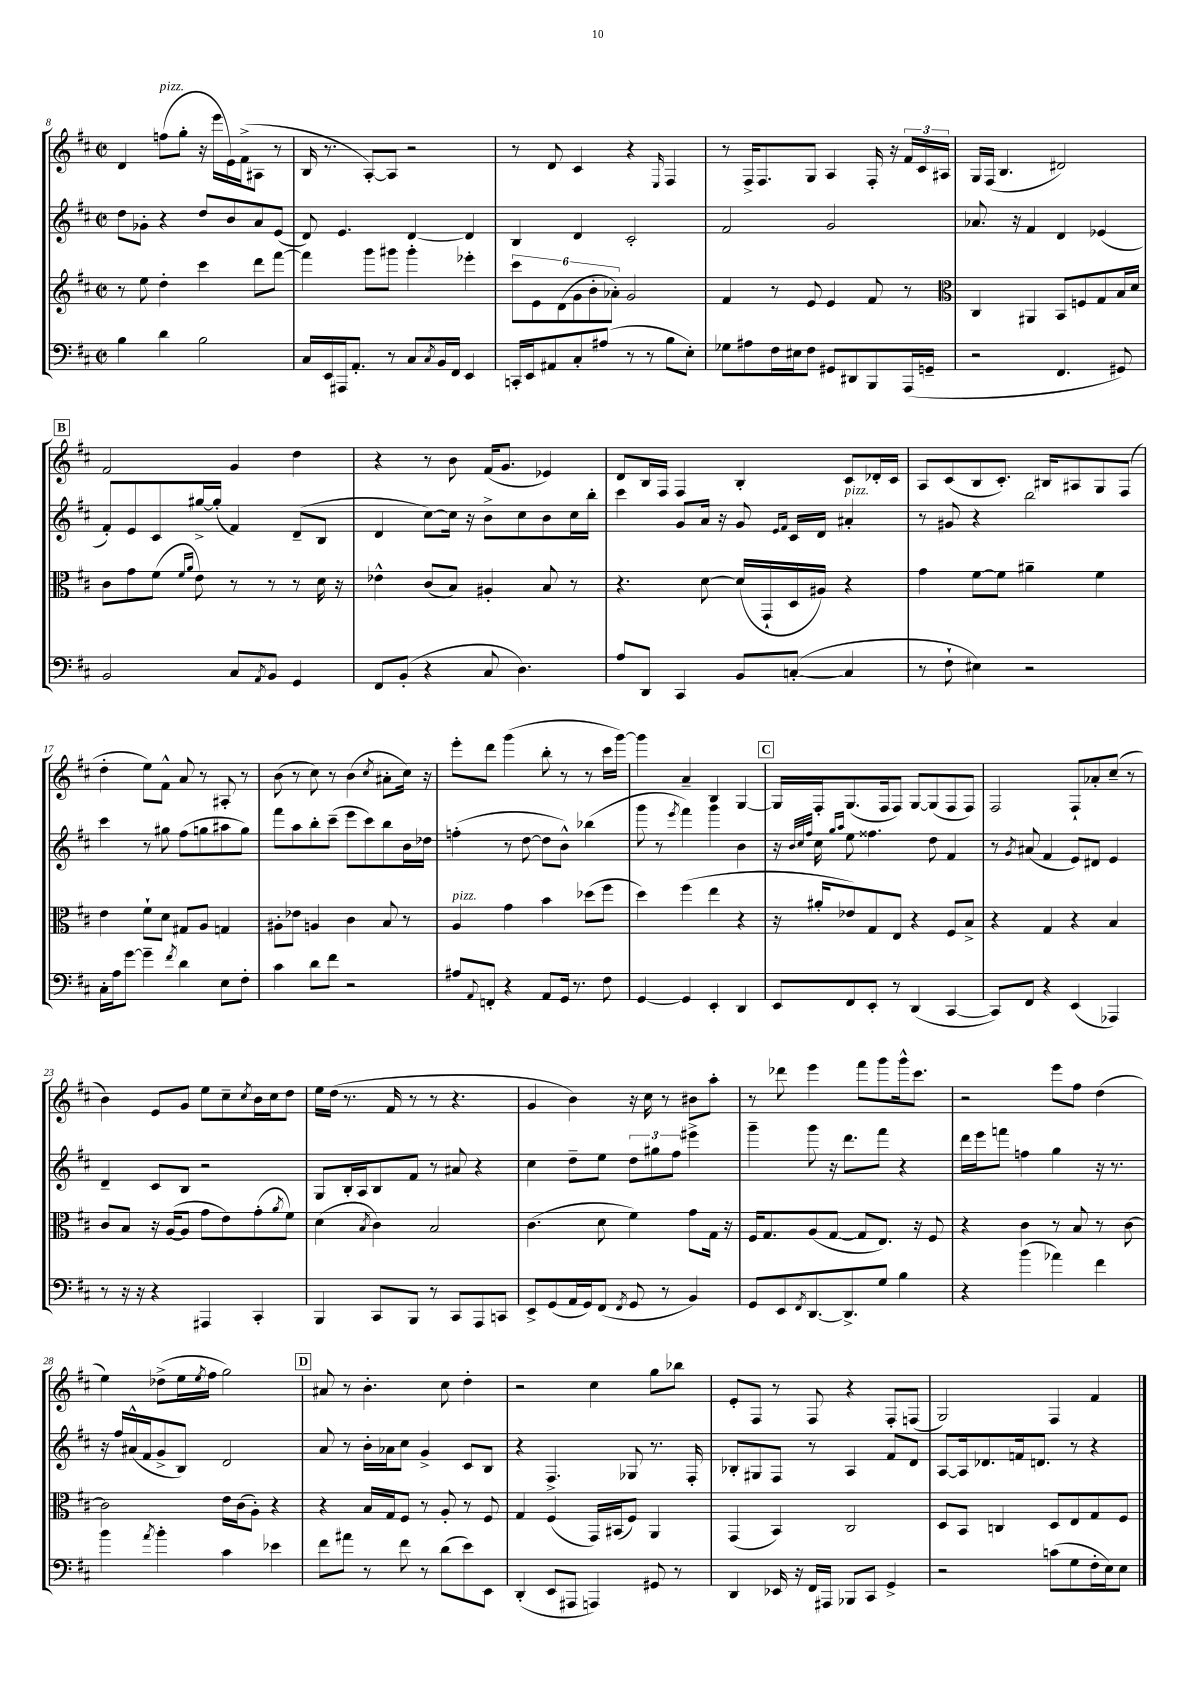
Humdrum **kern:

**kern	**kern	**kern	**kern
*part4	*part3	*part2	*part1
*staff4	*staff3	*staff2	*staff1
*clefF4	*clefG2	*clefG2	*clefG2
*k[f#c#]	*k[f#c#]	*k[f#c#]	*k[f#c#]
*M2/2	*M2/2	*M2/2	*M2/2
*met(c|)	*met(c|)	*met(c|)	*met(c|)
=8	=8	=8	=8
4B\	8r	8dd\L	4d/
.	8ee\	8g-X'\J	.
!	!	!	!LO:TX:a:i:t=pizz.
4d\	4dd'\	4r	(8ffn\L
.	.	.	8gg'\J
2B\	4ccc#\	8dd/L	16r
.	.	.	16eee\LL
.	.	8b/	16e\)
.	.	.	(16f#^\J
.	8ddd\L	8a/	8A#X\J
.	[8fff#\J	(8e/J	8r
=9	=9	=9	=9
16C#/LL	4fff#\]	8d/)	16B/
16EE/	.	.	8.r
16AAA#X/J	.	4.e/	.
8.AA'/J	.	.	.
.	8ggg\L	.	[8A'/L)
8r	8ggg#X\J	.	8A/J]
8C#/L	4ggg#'\	[4d/	2r
8qC#/	.	.	.
16BB/L	.	.	.
16FF#/JJ	.	.	.
4EE/	4eee-X'\	4d/]	.
=10	=10	=10	=10
16CCn'/LL	12ccc#\L	4B/	8r
16EE/J	.	.	.
.	12e\	.	.
8AA#X/	.	.	8d/
.	(12d\	.	.
8C#'/	12g\	4d/	4c#/
.	12b'\	.	.
(8A#X/J	.	.	.
.	12a-X'\J)	.	.
8r	2g/	2c#'/	4r
8r	.	.	.
.	.	.	16qqE/
8B\L	.	.	4F#/
8E'\J)	.	.	.
=11	=11	=11	=11
8G-X\L	4f#/	2f#/	8r
8A#X\	.	.	16F#^/KL
.	.	.	8.F#/
16F#\L	8r	.	.
16E#X\J	.	.	.
8F#\J	8e/	.	8G/J
8GG#X/L	4e/	2g/	4A/
8DD#X/	.	.	.
8BBB/	8f#/	.	16F#'/
.	.	.	16r
(16AAA/L	8r	.	24f#/LL
.	.	.	24c#/
16GGn~/JJ	.	.	.
.	.	.	24A#X/JJ
=12	=12	=12	=12
*	*clefC3	*	*
2r	4C#/	8.a-X/	16G/LL
.	.	.	(16F#/JJ
.	.	.	4.B/
.	.	16r	.
.	4AA#X/	4f#/	.
4.FF#/	8BB/L	4d/	2d#X/)
.	8Fn/	.	.
.	8G/	(4e-X/	.
8GG#X/)	16B/L	.	.
.	16d/JJ	.	.
!!LO:LB:g=z
!!LO:REH:place=s1:t=B
=13	=13	=13	=13
2BB/	8c#\L	8f#'/L)	2f#/
.	8g\	8e/	.
.	(8f#\J	8c#/	.
.	16qqf#/LL	.	.
.	16qqa/JJ	.	.
.	8e\)	[16gg#X^/L	.
.	.	(16gg#'/JJ]	.
8C#/L	8r	4f#/)	4g/
8qAA/	.	.	.
8BB/J	8r	.	.
4GG/	8r	(8d~/L	4dd\
.	16d\	8B/J	.
.	16r	.	.
=14	=14	=14	=14
8FF#/L	4e-X^^\	4d/	4r
(8BB'/J	.	.	.
4r	(8c#/L	[8cc#\L)	8r
.	8B/J)	16cc#\Jk]	8b\
.	.	16r	.
8C#/	4A#X'/	8b^\L	(16f#/KL
.	.	.	8.g/J
4.D\)	.	8cc#\	.
.	8B/	8b\	4e-X/)
.	8r	16cc#\L	.
.	.	16bb'\JJ	.
=15	=15	=15	=15
8A/L	4.r	4ccc#\	8d/L
8DD/J	.	.	16B/L
.	.	.	16F#/JJ
4CC#/	.	8g/L	4F#/
.	[8d\	16a/Jk	.
.	.	16r	.
8BB/L	(16d/LL]	8g/	4B'/
.	16GG`/	.	.
.	.	16qqe/LL	.
.	.	16qqf#/JJ	.
([8Cn'/J	16D/	16c#/LL	.
.	16A#X/JJ)	16d/JJ	.
!	!	!LO:TX:a:i:t=pizz.	!
4C/]	4r	4a#X'/	8c#/L
.	.	.	16d-X'/L
.	.	.	16c#/JJ
=16	=16	=16	=16
8r	4g\	8r	8A/L
8F#`\	.	8g#X/	(8c#/
4E#X\)	[8f#\L	4r	8B/
.	8f#\J]	.	8.c#'/J)
2r	4a#X~\	2bb\	.
.	.	.	16B#X/KL
.	.	.	8A#X/
.	4f#\	.	8G/
.	.	.	(8F#/J
!!LO:LB:g=z
=17	=17	=17	=17
16C#'\LL	4e\	4ccc#\	4dd'\
16A\J	.	.	.
[8g\J	.	.	.
4g~\]	8f#`\L	8r	8ee\L)
.	8d\J	8gg#X\	8f#^^\J
8qf#/	.	.	.
4d\	8G#X/L	(8ff#\L	8a/
.	8A/J	8ggn\	8r
8E\L	4Gn/	8aa#X\	8A#X'/
8F#'\J	.	8gg\J)	8r
=18	=18	=18	=18
4c#\	8A#X'\L	8fff#\L	(8b\
.	8e-X\J	8aa\	8r
8d\L	4An/	8bb'\	8cc#\)
8f#\J	.	(8ccc#~\J	8r
2r	4c#\	8eee\L	(4b\
.	.	8ccc#\)	.
.	.	.	8qcc#/
.	8B/	8bb\	8a#X'\L
.	8r	16b\L	16cc#\Jk)
.	.	16dd-X\JJ	16r
=19	=19	=19	=19
!	!LO:TX:a:i:t=pizz.	!	!
8A#X/L	4A/	(4ffn'\	8eee'\L
8qqAA/	.	.	.
8FFn'/J	.	.	8ddd\J
4r	4g\	8r	(4ggg\
.	.	[8dd\	.
8AA/L	4b\	8dd\L]	8bb'\
16GG/Jk	.	8b^^\J)	8r
8.r	.	.	.
.	(8dd-X\L	(4bb-X\	8r
8F#\	8ff#\J	.	16ccc#\LL
.	.	.	[16ggg\JJ)
=20	=20	=20	=20
[4GG/	4dd\)	8ggg\	4ggg\]
.	.	8r	.
.	.	8qeee/	.
4GG/]	(4ff#\	4fff#\)	4a~/
4EE'/	4ee\	4ggg\	4B/
4DD/	4r	4b\	[4G/
!!LO:REH:place=s1:t=C
=21	=21	=21	=21
8EE/L	16r	16r	16G/LL]
.	.	32qqb/LLL	.
.	.	32qqcc#/	.
.	.	32qqff#/JJJ	.
.	16a#X'/KL	16cc#\	16F#'/J
.	.	16qqgg/LL	.
.	.	16qqaa/JJ	.
8FF#/	8e-X/)	8ee\	(8.G/
8EE'/J	8G/	4.ff##X\	.
.	.	.	16F#/k
8r	8E/J	.	8F#/J)
(4DD/	4r	.	[8G/L
.	.	8dd\	(8G/]
[4CC#/	8F#/L	4f#/	8F#/
.	8B^/J	.	8F#/J)
=22	=22	=22	=22
8CC#/L])	4r	8r	2F#/
.	.	8qg/	.
8FF#/J	.	(8a#X/	.
4r	4G/	4f#/	.
(4EE/	4r	8e/L)	8F#`/L
.	.	8d#X/J	8a-X'/
4AAA-X/)	4B/	4e/	(8cc#~/J
.	.	.	8r
!!LO:LB:g=z
=23	=23	=23	=23
8r	8c#/L	4d~/	4b\)
16r	8B/J	.	.
16r	.	.	.
4r	16r	8c#/L	8e/L
.	([16A/KL	.	.
.	8A/J]	8B/J	8g/J
4AAA#X/	8g\L	2r	8ee\L
.	8e\)	.	8cc#~\
.	.	.	8qcc#/
4CC#'/	(8g'\	.	16b\L
.	.	.	16cc#\J
.	8qa/	.	.
.	8f#\J)	.	8dd\J
=24	=24	=24	=24
4BBB/	(4d\	8G/L	16ee\LL
.	.	.	(16dd\JJ
.	.	16B'/L	8.r
.	.	16A/J	.
.	8qB/	.	.
8CC#/L	4c#\)	8B/	.
.	.	.	16f#/
8BBB/J	.	8f#/J	8r
8r	2B/	8r	8r
8CC#/L	.	8a#X/	4.r
8AAA/	.	4r	.
8CCn/J	.	.	.
=25	=25	=25	=25
8EE^/L	(4.c#\	4cc#\	4g/
(8GG/	.	.	.
16AA/L	.	8dd~\L	4b\)
16GG/J)	.	.	.
(8FF#/J	8d\	8ee\J	.
8qFF#/	.	.	.
8GG/	4f#\)	12dd\L	16r
.	.	.	16cc#\
.	.	12gg#X\	.
8r	.	.	8r
.	.	12ff#\J	.
4BB/)	8g\L	4eee#X^\	8b#X\L
.	16G\Jk	.	8aa'\J
.	16r	.	.
=26	=26	=26	=26
8GG/L	16F#/KL	4ggg~\	8r
.	8.G/	.	.
8EE/	.	.	8ddd-X\
8qFF#/	.	.	.
[8.DD/	(8A/	8ggg\	4eee\
.	[8G/J	16r	.
8.DD^/]	.	8.ddd\L	.
.	8G/L]	.	8fff#\L
8G/J	8.E/J)	8fff#\J	8ggg\
4B\	.	4r	16ggg^^\k
.	16r	.	8.ccc#\J
.	8F#/	.	.
=27	=27	=27	=27
4r	4r	16ddd\LL	2r
.	.	16eee\J	.
.	.	8fffn\J	.
(4b\	4c#\	4ffn\	.
4a-X\)	8r	4gg\	8eee\L
.	8B/	.	8ff#\J
4f#\	8r	16r	(4dd\
.	.	8.r	.
.	[8c#\	.	.
!!LO:LB:g=z
=28	=28	=28	=28
4b\	2c#\]	16r	4ee\)
.	.	16ff#/LL	.
.	.	(16a#X^^/	.
.	.	16f#/J	.
8qa/	.	.	.
4b'\	.	8g^/	(8dd-X^\L
.	.	8B/J)	16ee\L
.	.	.	8qee/
.	.	.	16ff#\JJ
4c#\	16e\LL	2d/	2gg\)
.	(16c#\J	.	.
.	8A'\J)	.	.
4e-X\	4r	.	.
!!LO:REH:place=s1:t=D
=29	=29	=29	=29
8f#\L	4r	8a/	8a#X/
8a#X\J	.	8r	8r
8r	16B/LL	16b'\LL	4.b'\
.	16G/J	16a-X\J	.
8f#\	8F#/J	8cc#\J	.
8r	8r	4g^/	.
(8d\L	8A'/	.	8cc#\
8e\)	8r	8c#/L	4dd'\
8EE\J	8F#/	8B/J	.
=30	=30	=30	=30
(4DD'/	4G/	4r	2r
8EE/L	(4F#/	4.F#^/	.
8AAA#X/J	.	.	.
4AAAn/)	16GG/LL)	.	4cc#\
.	(16BB#X/J	.	.
.	8F#/J)	8G-X/	.
8GG#X/	4AA/	8.r	8gg\L
8r	.	.	8bb-X\J
.	.	16F#'/	.
=31	=31	=31	=31
4DD/	(4GG/	8B-X'/L	8e'/L
.	.	8G#X/	8F#/J
16EE-X/	4BB/)	8F#/J	8r
16r	.	.	.
16FF#/LL	.	8r	8F#/
16AAA#X/JJ	.	.	.
8BBB-X/L	2C#/	4A/	4r
8CC#/J	.	.	.
4GG^/	.	8f#/L	8F#'/L
.	.	8d/J	(8Fn/J
=32	=32	=32	=32
2r	8D/L	[8A/L	2G/)
.	8BB/J	16A/k]	.
.	.	8.d-X/	.
.	4Cn/	.	.
.	.	16fn/k	.
.	.	8.dn/J	.
(8cn\L	8D/L	.	4F#/
8G\	8E/	8r	.
16F#'\L	8G/	4r	4f#/
16E\J)	.	.	.
8E\J	8F#/J	.	.
==	==	==	==
*-	*-	*-	*-
